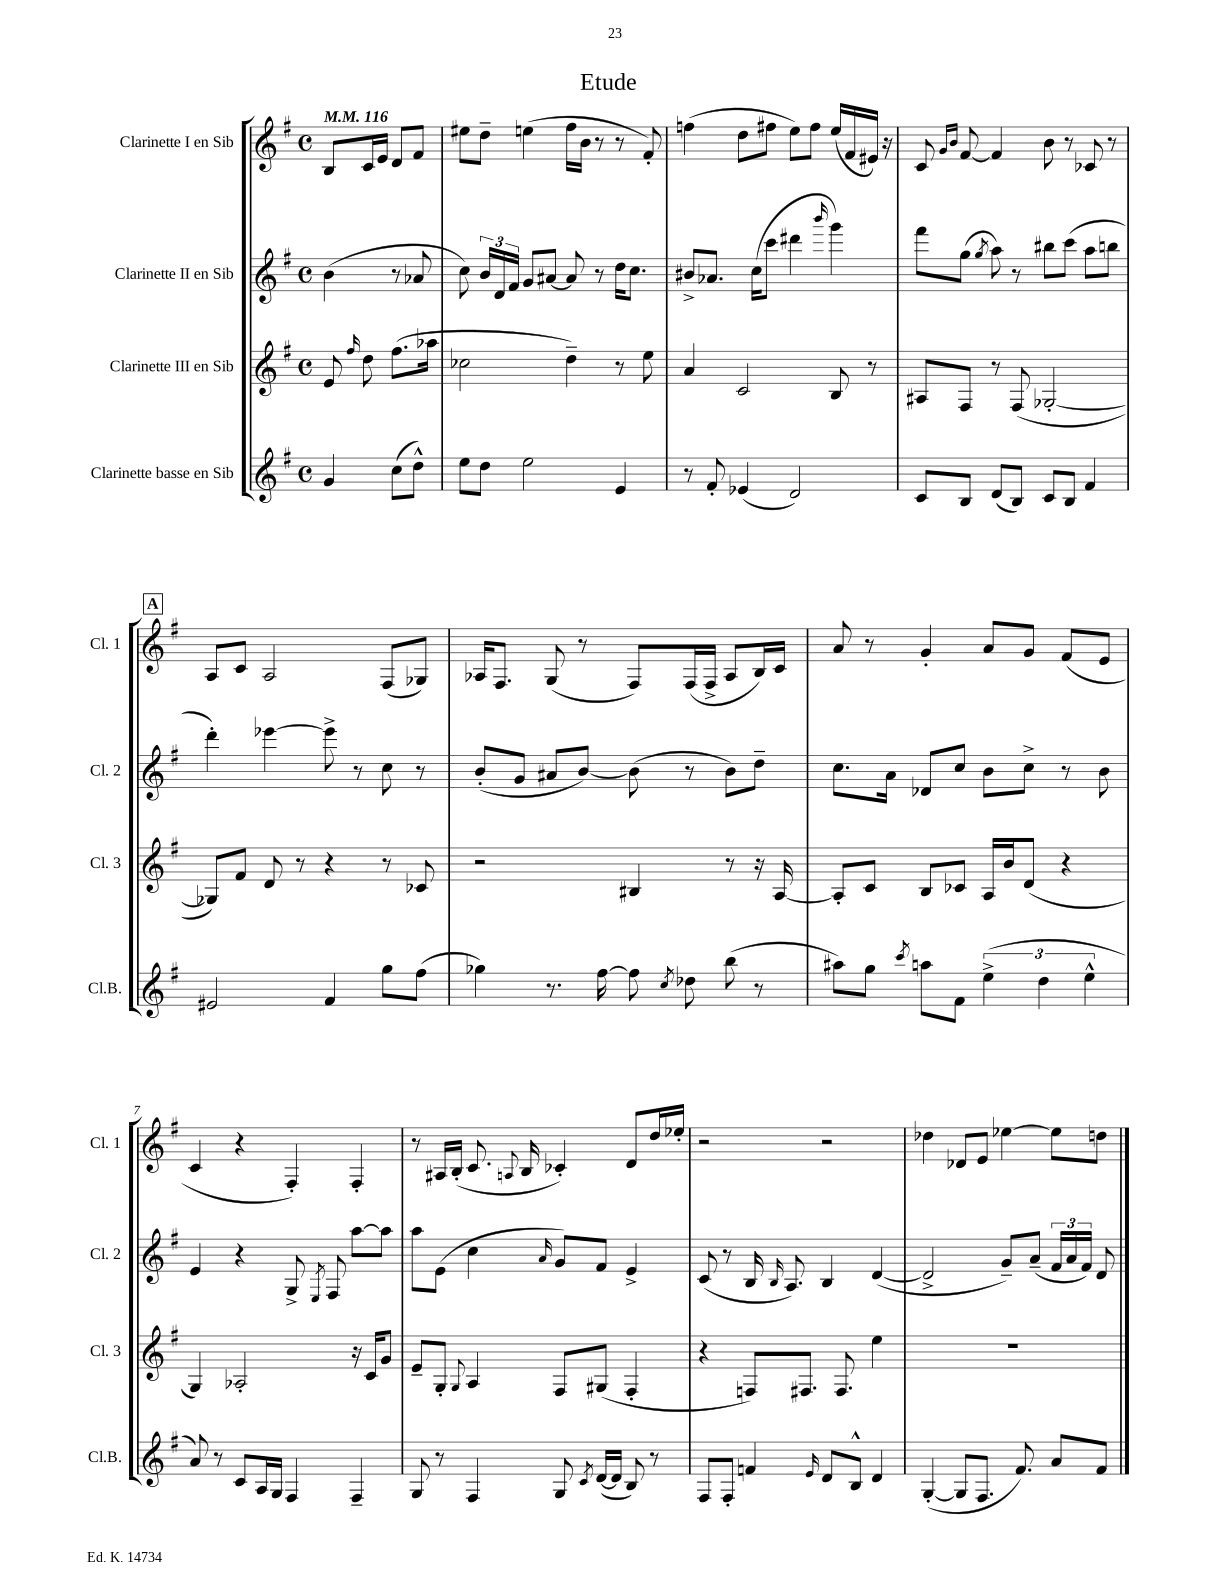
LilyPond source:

\header { title = "Etude" }
<<
\new StaffGroup <<
\new Staff = "s0" \with { instrumentName = "Clarinette I en Sib" shortInstrumentName = "Cl. 1" } {
    \clef treble \key g \major \defaultTimeSignature \time 4/4 \partial 2 \tempo 4 = 116
    \autoBeamOff b8[ c'16 e'16] d'8[ fis'8] |
    eis''8[ d''8]-- e''4( fis''16[ b'16] r8 r8 fis'8-.) |
    f''4( d''8[ fis''8] e''8[) fis''8] e''16[( fis'16 eis'16]) r16 |
    c'8 \grace { g'16[ b'16] } fis'8~ fis'4 b'8 r8 ces'8 r8 |
    \mark \markup { \box "A" } a8[ c'8] a2 fis8[( ges8]) |
    aes16[ fis8.] g8( r8 fis8[) fis16( fis16]-> aes8[ b16) c'16] |
    a'8 r8 g'4-. a'8[ g'8] fis'8[( e'8] |
    c'4 r4 fis4-.) fis4-. |
    r8 ais16[ b16]-.( c'8. \appoggiatura { a8 } b16 ces'4-.) d'8[ d''16 ees''16]-. |
    r2 r2 |
    des''4 des'8[ e'8] ees''4~ ees''8[ d''8] \bar "|." |
}
\new Staff = "s1" \with { instrumentName = "Clarinette II en Sib" shortInstrumentName = "Cl. 2" } {
    \clef treble \key g \major \defaultTimeSignature \time 4/4 \partial 2
    \autoBeamOff b'4( r8 aes'8 |
    c''8) \tuplet 3/2 { b'16[ d'16 fis'16] } g'8[ ais'8]~ ais'8 r8 d''16[ c''8.] |
    bis'8[-> aes'8.] c''16[( c'''8] dis'''4 \grace { b'''16 } g'''4) |
    fis'''8[ g''8]( \acciaccatura { g''8 } a''8) r8 bis''8[ c'''8]( a''8[ b''8] |
    \mark \markup { \box "A" } d'''4-.) ees'''4~ ees'''8-> r8 c''8 r8 |
    b'8[-.( g'8] ais'8[ b'8]~) b'8( r8 b'8[) d''8]-- |
    c''8.[ a'16] des'8[ c''8] b'8[ c''8]-> r8 b'8 |
    e'4 r4 g8-> \acciaccatura { e8 } fis8 a''8[~ a''8] |
    a''8[ e'8]( c''4 \grace { a'16 } g'8[) fis'8] e'4-> |
    c'8( r8 b16 \grace { b16 } a8.) b4 d'4~( |
    d'2-> g'8[--) a'8]--( \tuplet 3/2 { fis'16[ a'16 fis'16]) } d'8 \bar "|." |
}
\new Staff = "s2" \with { instrumentName = "Clarinette III en Sib" shortInstrumentName = "Cl. 3" } {
    \clef treble \key g \major \defaultTimeSignature \time 4/4 \partial 2
    \autoBeamOff e'8 \grace { fis''16 } d''8 fis''8.[( aes''16] |
    ces''2 d''4--) r8 e''8 |
    a'4 c'2 b8 r8 |
    ais8[ fis8] r8 fis8( ges2~-. |
    \mark \markup { \box "A" } ges8[) fis'8] d'8 r8 r4 r8 ces'8 |
    r2 bis4 r8 r16 a16~ |
    a8[-. c'8] b8[ ces'8] a16[ b'16 d'8]( r4 |
    g4) aes2-. r16 c'16[ g'8] |
    e'8[-- g8]-. \appoggiatura { g8 } a4 fis8[ gis8]( fis4-. |
    r4 f8[) fis8.] fis8. e''4 |
    R1 \bar "|." |
}
\new Staff = "s3" \with { instrumentName = "Clarinette basse en Sib" shortInstrumentName = "Cl.B." } {
    \clef treble \key g \major \defaultTimeSignature \time 4/4 \partial 2
    \autoBeamOff g'4 c''8[( d''8]-^) |
    e''8[ d''8] e''2 e'4 |
    r8 fis'8-. ees'4( d'2) |
    c'8[ b8] d'8[( b8]) c'8[ b8] fis'4 |
    \mark \markup { \box "A" } eis'2 fis'4 g''8[ fis''8]( |
    ges''4) r8. fis''16~ fis''8 \acciaccatura { c''8 } des''8 b''8( r8 |
    ais''8[) g''8] \acciaccatura { c'''8 } a''8[ fis'8] \tuplet 3/2 { e''4->( d''4 e''4-^ } |
    a'8) r8 c'8[ a16 g16] fis4 fis4-- |
    g8 r8 fis4 g8 \acciaccatura { c'8 } d'16[~( d'16] b8) r8 |
    fis8[ fis8]-. f'4 \grace { e'16 } d'8[ b8]-^ d'4 |
    g4~-.( g8[ fis8.] fis'8.) a'8[ fis'8] \bar "|." |
}
>>
>>
